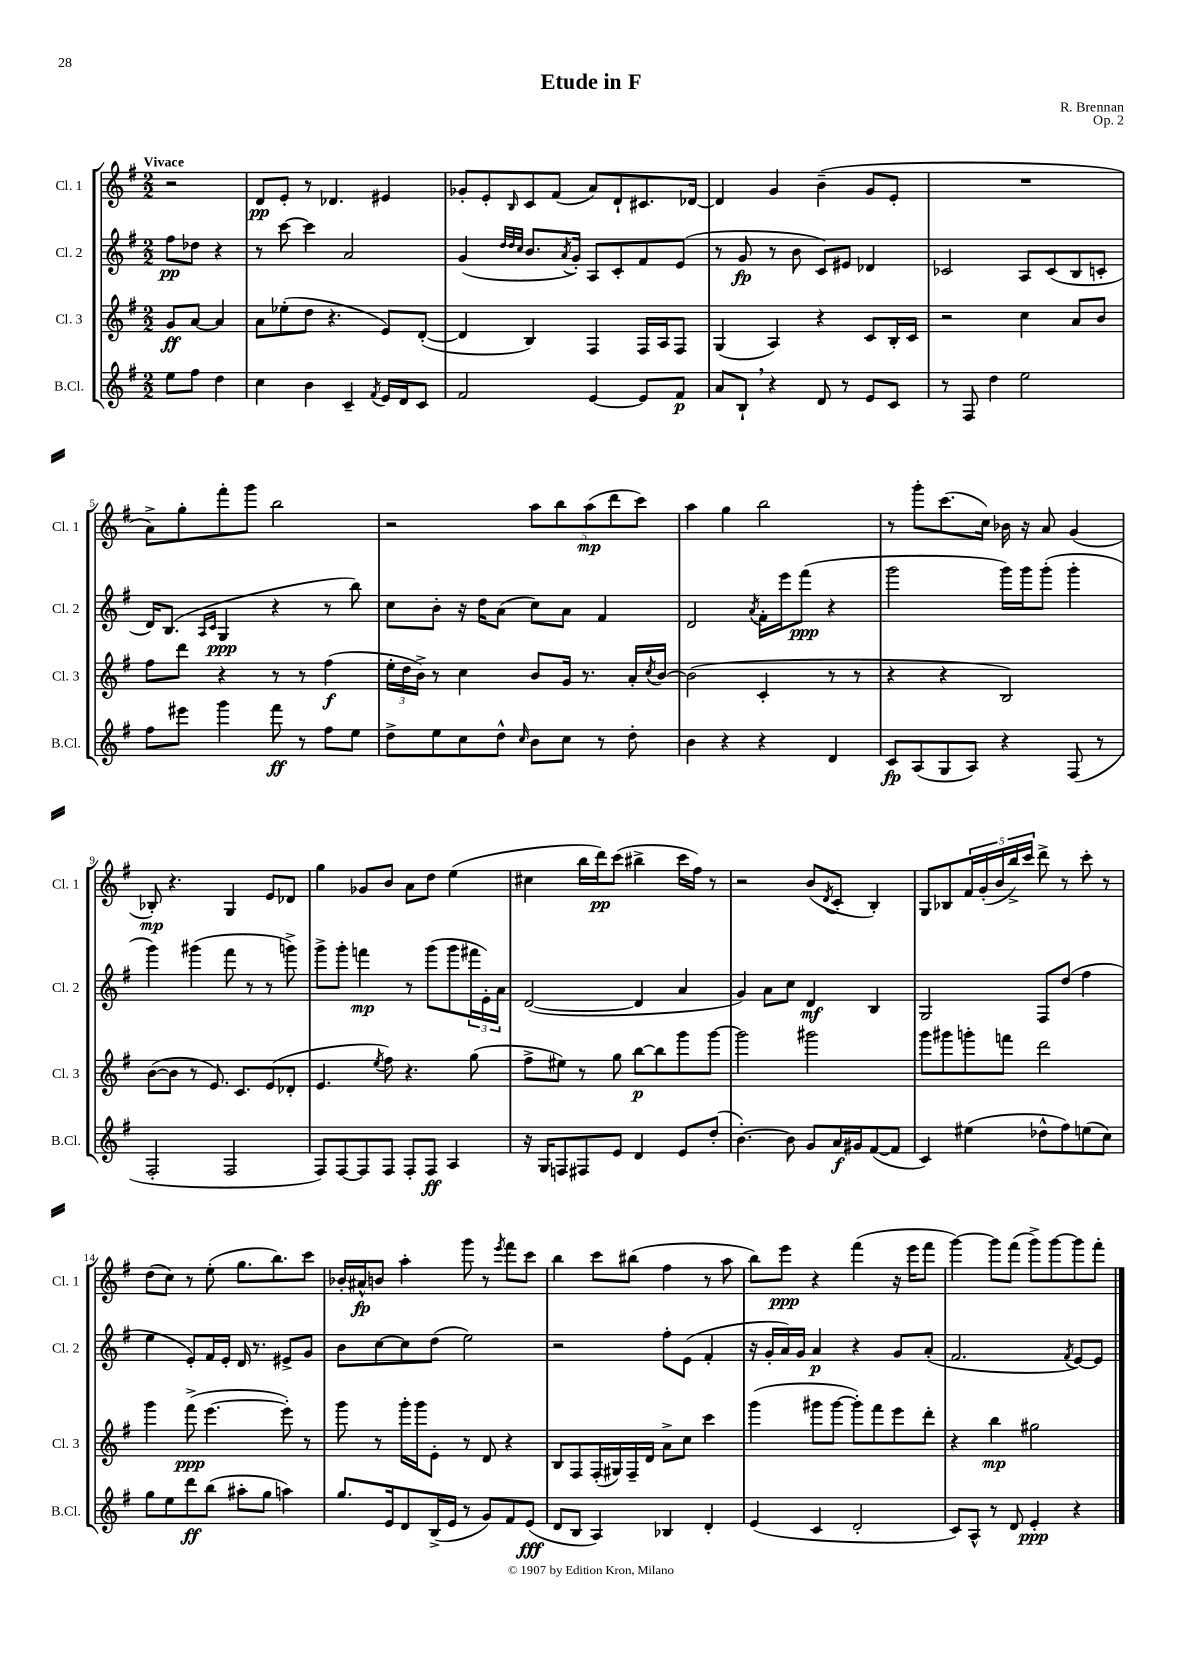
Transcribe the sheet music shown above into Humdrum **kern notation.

**kern	**dynam	**kern	**dynam	**kern	**dynam	**kern	**dynam
*part4	*part4	*part3	*part3	*part2	*part2	*part1	*part1
*staff4	*staff4	*staff3	*staff3	*staff2	*staff2	*staff1	*staff1
*I"B.Cl.	*	*I"Cl. 3	*	*I"Cl. 2	*	*I"Cl. 1	*
*I'B.Cl.	*	*I'Cl. 3	*	*I'Cl. 2	*	*I'Cl. 1	*
*clefG2	*	*clefG2	*	*clefG2	*	*clefG2	*
*k[f#]	*	*k[f#]	*	*k[f#]	*	*k[f#]	*
*M2/2	*	*M2/2	*	*M2/2	*	*M2/2	*
=	=	=	=	=	=	=	=
!	!	!	!	!	!	!LO:TX:a:B:t=Vivace	!
8ee\L	.	8g/L	ff	8ff#\L	pp	2r	.
8ff#\J	.	[8a/J	.	8dd-X\J	.	.	.
4dd\	.	4a/]	.	4r	.	.	.
=1	=1	=1	=1	=1	=1	=1	=1
4cc\	.	8a\L	.	8r	.	8d/L	pp
.	.	(8ee-X'\	.	[8ccc\	.	8e'/J	.
4b\	.	8dd\J	.	4ccc\]	.	8r	.
.	.	4.r	.	.	.	4.d-X/	.
4c~/	.	.	.	2a/	.	.	.
8qf#/	.	.	.	.	.	.	.
16e/LL	.	8e/L)	.	.	.	4e#X/	.
16d/J	.	.	.	.	.	.	.
8c/J	.	([8d'/J	.	.	.	.	.
=2	=2	=2	=2	=2	=2	=2	=2
2f#/	.	4d/]	.	(4g/	.	8g-X'/L	.
.	.	.	.	.	.	8e'/	.
.	.	.	.	32qqdd/LLL	.	.	.
.	.	.	.	32qqdd/	.	.	.
.	.	.	.	32qqcc/JJJ	.	16qqB/	.
.	.	4B/)	.	8.b/L	.	8c/	.
.	.	.	.	.	.	(8f#/J	.
.	.	.	.	8qa/	.	.	.
.	.	.	.	16g'/Jk)	.	.	.
[4e/	.	4F#/	.	8A/L	.	8a/L)	.
.	.	.	.	8c'/	.	8d`/	.
8e/L]	.	16F#/LL	.	8f#/	.	8.c#X/	.
.	.	16A/J	.	.	.	.	.
8f#/J	p	8F#/J	.	(8e/J	.	.	.
.	.	.	.	.	.	[16d-X/Jk	.
=3	=3	=3	=3	=3	=3	=3	=3
8a/L	.	(4G/	.	8r	.	4d-/]	.
8B`,/J	.	.	.	8g/	fp	.	.
4r	.	4A/)	.	8r	.	4g/	.
.	.	.	.	8b\	.	.	.
8d/	.	4r	.	8c/L)	.	(4b~\	.
8r	.	.	.	8e#X/J	.	.	.
8e/L	.	8c/L	.	4d-X/	.	8g/L	.
8c/J	.	16B'/L	.	.	.	8e'/J	.
.	.	16c/JJ	.	.	.	.	.
=4	=4	=4	=4	=4	=4	=4	=4
8r	.	2r	.	2c-X/	.	1r	.
8F#/	.	.	.	.	.	.	.
4dd\	.	.	.	.	.	.	.
2ee\	.	4cc\	.	8A/L	.	.	.
.	.	.	.	(8c-/	.	.	.
.	.	8a/L	.	8B/	.	.	.
.	.	8b/J	.	8cn'/J	.	.	.
!!LO:LB:g=z
=5	=5	=5	=5	=5	=5	=5	=5
8ff#\L	.	8ff#\L	.	16d/KL)	.	8a^\L)	.
.	.	.	.	(8.B/J	.	.	.
8eee#X\J	.	8ddd\J	.	.	.	8gg'\	.
.	.	.	.	16qqA/LL	.	.	.
.	.	.	.	16qqc/JJ	.	.	.
4ggg\	.	4r	.	4G/	ppp	8fff#'\	.
.	.	.	.	.	.	8ggg\J	.
8fff#\	ff	8r	.	4r	.	2bb\	.
8r	.	8r	.	.	.	.	.
8ff#\L	.	(4ff#\	f	8r	.	.	.
8ee\J	.	.	.	8bb\)	.	.	.
=6	=6	=6	=6	=6	=6	=6	=6
8dd^\L	.	24ee'\LL	.	8cc\L	.	2r	.
.	.	24dd\	.	.	.	.	.
.	.	24b^\JJ)	.	.	.	.	.
8ee\	.	8r	.	8b'\J	.	.	.
8cc\	.	4cc\	.	16r	.	.	.
.	.	.	.	16dd\KL	.	.	.
8dd^^\J	.	.	.	(8a\J	.	.	.
16qqcc/	.	.	.	.	.	.	.
8b\L	.	8b/L	.	8cc\L)	.	10aa\L	.
.	.	.	.	.	.	10bb\	.
8cc\J	.	16g/Jk	.	8a\J	.	.	.
.	.	8.r	.	.	.	.	.
.	.	.	.	.	.	(10aa\	mp
8r	.	.	.	4f#/	.	.	.
.	.	.	.	.	.	10ddd\	.
8dd'\	.	16a'/LL	.	.	.	.	.
.	.	.	.	.	.	10ccc\J)	.
.	.	8qcc/	.	.	.	.	.
.	.	[16b/JJ	.	.	.	.	.
=7	=7	=7	=7	=7	=7	=7	=7
4b\	.	(2b\]	.	2d/	.	4aa\	.
4r	.	.	.	.	.	4gg\	.
.	.	.	.	8qa/	.	.	.
4r	.	4c'/	.	16f#'\LL	.	2bb\	.
.	.	.	.	16eee\J	.	.	.
.	.	.	.	(8fff#\J	ppp	.	.
4d/	.	8r	.	4r	.	.	.
.	.	8r	.	.	.	.	.
=8	=8	=8	=8	=8	=8	=8	=8
8c/L	fp	4r	.	2ggg\	.	8r	.
(8A/	.	.	.	.	.	8ggg'\L	.
8G/	.	4r	.	.	.	(8.ccc\	.
8A/J)	.	.	.	.	.	.	.
.	.	.	.	.	.	16cc\Jk)	.
4r	.	2B/)	.	16ggg\LL)	.	16b-X\	.
.	.	.	.	16ggg\J	.	16r	.
.	.	.	.	(8ggg'\J	.	8a/	.
(8F#/	.	.	.	4ggg'\	.	(4g/	.
8r	.	.	.	.	.	.	.
!!LO:LB:g=z
=9	=9	=9	=9	=9	=9	=9	=9
2F#'/	.	([8b\L	.	4ggg\)	.	8B-X'/)	mp
.	.	8b\J]	.	.	.	4.r	.
.	.	8r	.	(4ggg#X\	.	.	.
.	.	8.e/)	.	.	.	.	.
2F#/	.	.	.	8fff#\	.	4G/	.
.	.	8.c/L	.	.	.	.	.
.	.	.	.	8r	.	.	.
.	.	(8e/	.	8r	.	8e/L	.
.	.	8d-X'/J	.	8gggn^\)	.	8d-X/J	.
=10	=10	=10	=10	=10	=10	=10	=10
8F#/L)	.	4.e/	.	8ggg^\L	.	4gg\	.
[8F#/	.	.	.	8ggg'\J	.	.	.
8F#/]	.	.	.	4fffn\	mp	8g-X/L	.
.	.	8qee/	.	.	.	.	.
8F#/J	.	8ff#\)	.	.	.	8b/J	.
8F#'/L	.	4.r	.	8r	.	8a\L	.
8F#/J	ff	.	.	(8ggg\L	.	8dd\J	.
4A/	.	.	.	8ggg\	.	(4ee\	.
.	.	(8gg\	.	24fff#X\L	.	.	.
.	.	.	.	24e'\)	.	.	.
.	.	.	.	24a\JJ	.	.	.
=11	=11	=11	=11	=11	=11	=11	=11
16r	.	8ff#^\L	.	([2d/	.	4cc#X\	.
16G/KL	.	.	.	.	.	.	.
8Fn/	.	8ee#X\J)	.	.	.	.	.
8F#X/	.	8r	.	.	.	16bb\LL	.
.	.	.	.	.	.	16ddd\J)	pp
8e/J	.	8gg\	.	.	.	(8ccc\J	.
4d/	.	[8bb\L	p	4d/]	.	4bb#X^\	.
.	.	8bb\]	.	.	.	.	.
8e/L	.	8ggg\	.	4a/	.	16ccc\LL	.
.	.	.	.	.	.	16ff#\JJ)	.
(8dd'/J	.	[8ggg\J	.	.	.	8r	.
=12	=12	=12	=12	=12	=12	=12	=12
[4.b'\)	.	2ggg\]	.	4g/)	.	2r	.
.	.	.	.	8a\L	.	.	.
8b\]	.	.	.	8cc\J	.	.	.
8g/L	.	2ggg#X\	.	4d/	mf	(8b/L	.
.	.	.	.	.	.	8qd/	.
16a/L	f	.	.	.	.	8c'/J	.
16g#X/J	.	.	.	.	.	.	.
([8f#/	.	.	.	4B/	.	4B'/)	.
8f#/J]	.	.	.	.	.	.	.
=13	=13	=13	=13	=13	=13	=13	=13
4c/)	.	8ggg\L	.	2G/	.	8G/L	.
.	.	8ggg#X\	.	.	.	8B-X/	.
(4ee#X\	.	8gggn'\	.	.	.	20f#/L	.
.	.	.	.	.	.	(20g'/	.
.	.	.	.	.	.	20b/	.
.	.	8fffn\J	.	.	.	.	.
.	.	.	.	.	.	20bb^/)	.
.	.	.	.	.	.	20ccc/JJ	.
8dd-X^^\L	.	2ddd\	.	8F#/L	.	8ddd^\	.
8ff#\)	.	.	.	(8dd/J	.	8r	.
(8een\	.	.	.	4ff#\	.	8ccc'\	.
8cc\J)	.	.	.	.	.	8r	.
!!LO:LB:g=z
=14	=14	=14	=14	=14	=14	=14	=14
8gg\L	.	4ggg\	.	4ee\	.	(8dd\L	.
8ee\	.	.	.	.	.	8cc\J)	.
8ddd\	ff	(8fff#^\	ppp	8e'/L)	.	8r	.
(8bb\J	.	[4.eee\	.	16f#/L	.	(8ee'\	.
.	.	.	.	16e'/JJ	.	.	.
8aa#X'\L	.	.	.	16d/	.	8.gg\L	.
.	.	.	.	8.r	.	.	.
8gg\J	.	.	.	.	.	.	.
.	.	.	.	.	.	8.bb\)	.
4aan\)	.	8eee'\])	.	8e#X^/L	.	.	.
.	.	8r	.	8g/J	.	8ccc\J	.
=15	=15	=15	=15	=15	=15	=15	=15
8.gg/L	.	8ggg\	.	8b\L	.	16b-X'/LL	.
.	.	.	.	.	.	16a#X^^/J	fp
.	.	8r	.	[8cc\	.	8bn/J	.
16e/k	.	.	.	.	.	.	.
8d/	.	16ggg'\LL	.	8cc\]	.	4aa'\	.
.	.	16ggg\J	.	.	.	.	.
(16B^/L	.	8e'\J	.	(8dd\J	.	.	.
16e/JJ	.	.	.	.	.	.	.
8r	.	8r	.	2ee\)	.	8ggg\	.
8g/L)	.	8d/	.	.	.	8r	.
.	.	.	.	.	.	8qeee/	.
8f#/	.	4r	.	.	.	8fff#\L	.
(8e/J	fff	.	.	.	.	8ccc\J	.
=16	=16	=16	=16	=16	=16	=16	=16
8d/L	.	8B/L	.	2r	.	4bb\	.
8B/J	.	8F#/	.	.	.	.	.
4A/)	.	(16F#'/L	.	.	.	8ccc\L	.
.	.	16G#X/)	.	.	.	.	.
.	.	16F#~/	.	.	.	(8bb#X\J	.
.	.	16d/JJ	.	.	.	.	.
4B-X/	.	8a^\L	.	8ff#'\L	.	4ff#\	.
.	.	8cc\J	.	(8e\J	.	.	.
4d'/	.	4ccc\	.	4f#'/	.	8r	.
.	.	.	.	.	.	8aa\	.
=17	=17	=17	=17	=17	=17	=17	=17
(4e/	.	(4ggg\	.	16r	.	8bb\L)	.
.	.	.	.	16g'/LL	.	.	.
.	.	.	.	16a/)	.	8eee\J	ppp
.	.	.	.	16g/JJ	.	.	.
4c/	.	8ggg#X\L	.	4a/	p	4r	.
.	.	[8ggg#\J	.	.	.	.	.
2d'/	.	8ggg#'\L])	.	4r	.	(4fff#\	.
.	.	8fff#\	.	.	.	.	.
.	.	8eee\	.	8g/L	.	16r	.
.	.	.	.	.	.	16eee\KL	.
.	.	8ddd'\J	.	(8a'/J	.	8fff#\J	.
=18	=18	=18	=18	=18	=18	=18	=18
8c/L)	.	4r	.	2.f#/	.	[4ggg\)	.
8A^^/J	.	.	.	.	.	.	.
8r	.	4bb\	mp	.	.	8ggg\L]	.
8d/	.	.	.	.	.	(8fff#\J	.
4e'/	ppp	2gg#X\	.	.	.	8ggg^\L)	.
.	.	.	.	.	.	[8ggg\	.
.	.	.	.	8qf#/	.	.	.
4r	.	.	.	[8e/L)	.	8ggg\]	.
.	.	.	.	8e/J]	.	8fff#'\J	.
==	==	==	==	==	==	==	==
*-	*-	*-	*-	*-	*-	*-	*-
